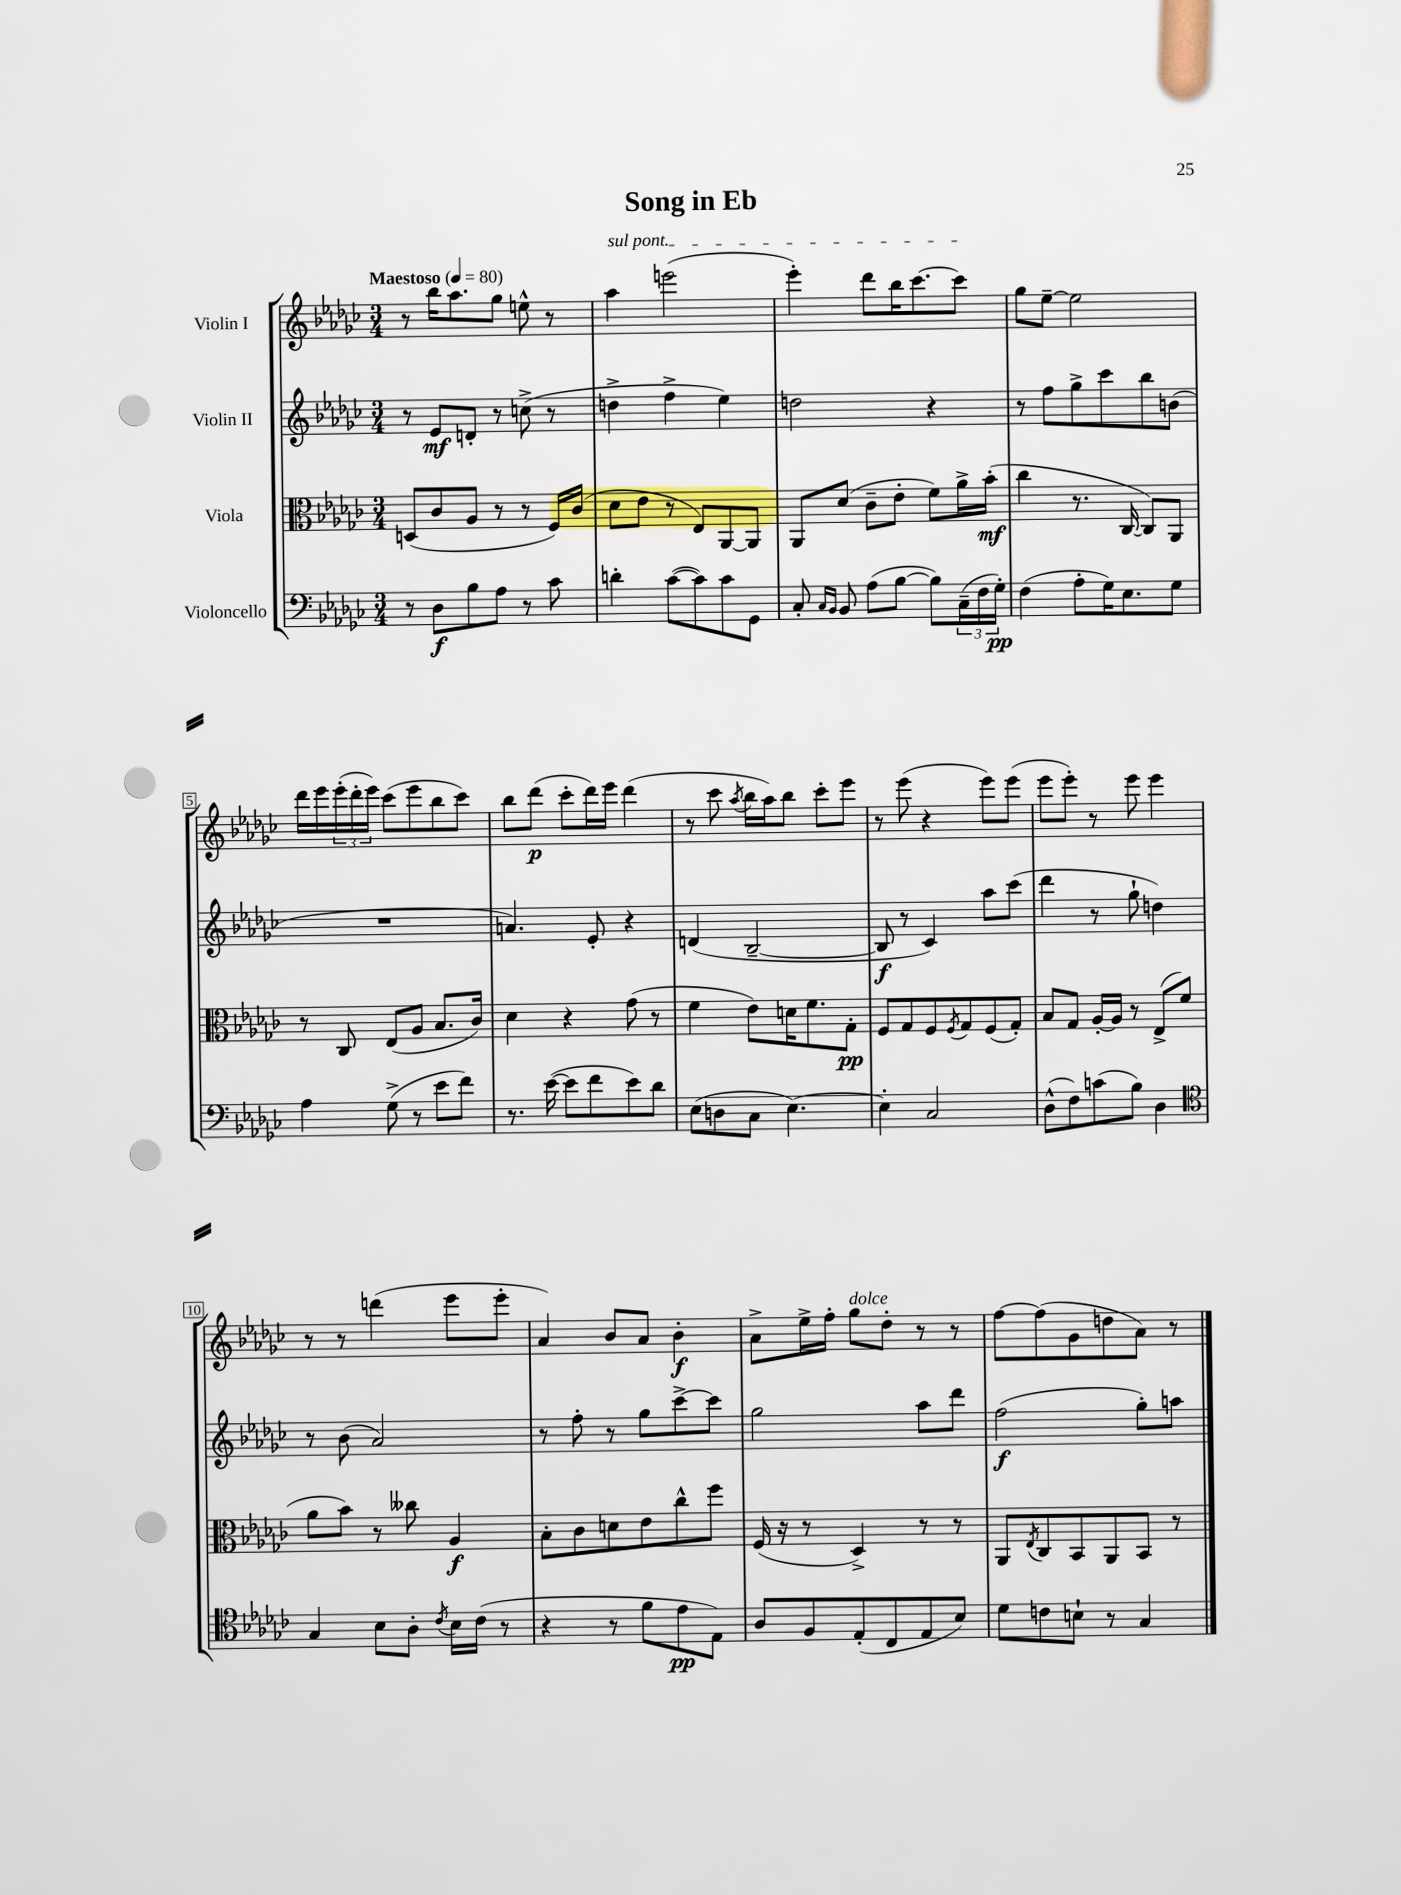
\header { title = "Song in Eb" }
<<
\new StaffGroup <<
\new Staff = "s0" \with { instrumentName = "Violin I" } {
    \clef treble \key ges \major \numericTimeSignature \time 3/4 \tempo "Maestoso" 4 = 80
    r8 bes''16 aes''8. ges''8 e''8-^ r8 |
    \once \override TextSpanner.bound-details.left.text = \markup { \italic "sul pont." } aes''4\startTextSpan e'''2( |
    ees'''4-.) des'''8 bes''16 ces'''8.~ ces'''8\stopTextSpan |
    ges''8 ees''8~-- ees''2 |
    des'''16 ees'''16 \tuplet 3/2 { ees'''16-.( des'''16-. ees'''16) } ces'''8( ees'''8 bes''8 ces'''8) |
    bes''8 des'''8\p( ces'''8-. des'''16) ees'''16 des'''4( |
    r8 ces'''8 \acciaccatura { aes''8 } bes''16 aes''16) bes''8 ces'''8-. ees'''8 |
    r8 ees'''8( r4 ees'''8) ees'''8( |
    ees'''8 ees'''8-.) r8 ees'''8 ees'''4 |
    r8 r8 d'''4( ees'''8 ees'''8-. |
    aes'4) bes'8 aes'8 bes'4-.\f |
    aes'8-> ees''16-> f''16-. ges''8^\markup { \italic "dolce" } des''8-. r8 r8 |
    f''8~ f''8( ges'8 d''8 aes'8) r8 \bar "|." |
}
\new Staff = "s1" \with { instrumentName = "Violin II" } {
    \clef treble \key ges \major \numericTimeSignature \time 3/4
    r8 ees'8\mf d'8-. r8 c''8->( r8 |
    d''4-> f''4-> ees''4) |
    d''2 r4 |
    r8 f''8 ges''8-> ces'''8 bes''8 b'8( |
    R2. |
    a'4.) ees'8-. r4 |
    d'4( bes2~-- |
    bes8\f r8 ces'4) aes''8 ces'''8( |
    des'''4 r8 ges''8-! d''4) |
    r8 bes'8( aes'2) |
    r8 f''8-. r8 ges''8 ces'''8~-> ces'''8 |
    ges''2 aes''8 des'''8 |
    f''2\f( ges''8-.) a''8 \bar "|." |
}
\new Staff = "s2" \with { instrumentName = "Viola" } {
    \clef alto \key ges \major \numericTimeSignature \time 3/4
    d8( ces'8 aes8 r8 r8 f16) ces'16( |
    des'8 ees'8 r8 ees8) aes,8~ aes,8 |
    aes,8 des'8( ces'8-- ees'8-. f'8) aes'16-> bes'16-.\mf( |
    ces''4 r8. ces16~ ces8) aes,8 |
    r8 ces8 ees8( aes8 bes8. ces'16) |
    des'4 r4 ges'8( r8 |
    f'4 ees'8) d'16 f'8. ges8-.\pp |
    f8 ges8 f8 \acciaccatura { f8 } ges8 f8( ges8-.) |
    bes8 ges8 aes16~-. aes16 r8 ees8->( f'8 |
    aes'8 bes'8) r8 ceses''8 aes4\f |
    bes8-. ces'8 d'8 ees'8 ces''8-^ f''8 |
    f16( r16 r8 des4->) r8 r8 |
    aes,8 \acciaccatura { ees8 } ces8 bes,8 aes,8 bes,8 r8 \bar "|." |
}
\new Staff = "s3" \with { instrumentName = "Violoncello" } {
    \clef bass \key ges \major \numericTimeSignature \time 3/4
    r8 des8\f bes8 aes8 r8 ces'8 |
    d'4-. ces'8~( ces'8) ces'8 ges,8 |
    ces8-. \grace { ces16 bes,16 } bes,8 aes8( bes8~ bes8) \tuplet 3/2 { ces16--( f16 ges16-.\pp) } |
    f4( aes8-. ges16) ees8. ges8 |
    aes4 ges8->( r8 ees'8 f'8) |
    r8. ees'16~( ees'8 f'8 ees'8) des'8 |
    ees8( d8 ces8 ees4.~) |
    ees4-. ces2 |
    des8-^( f8) c'8( bes8) des4 |
    \clef tenor ges4 bes8 aes8-. \acciaccatura { ces'8 } bes16 ces'16( r8 |
    r4 r8 f'8 ees'8\pp ees8) |
    aes8 f8 ees8-.( ces8 ees8 bes8) |
    des'8 c'8 b8-! r8 ges4 \bar "|." |
}
>>
>>
\layout { \context { \Score \override BarNumber.stencil = #(make-stencil-boxer 0.1 0.3 ly:text-interface::print) } }
